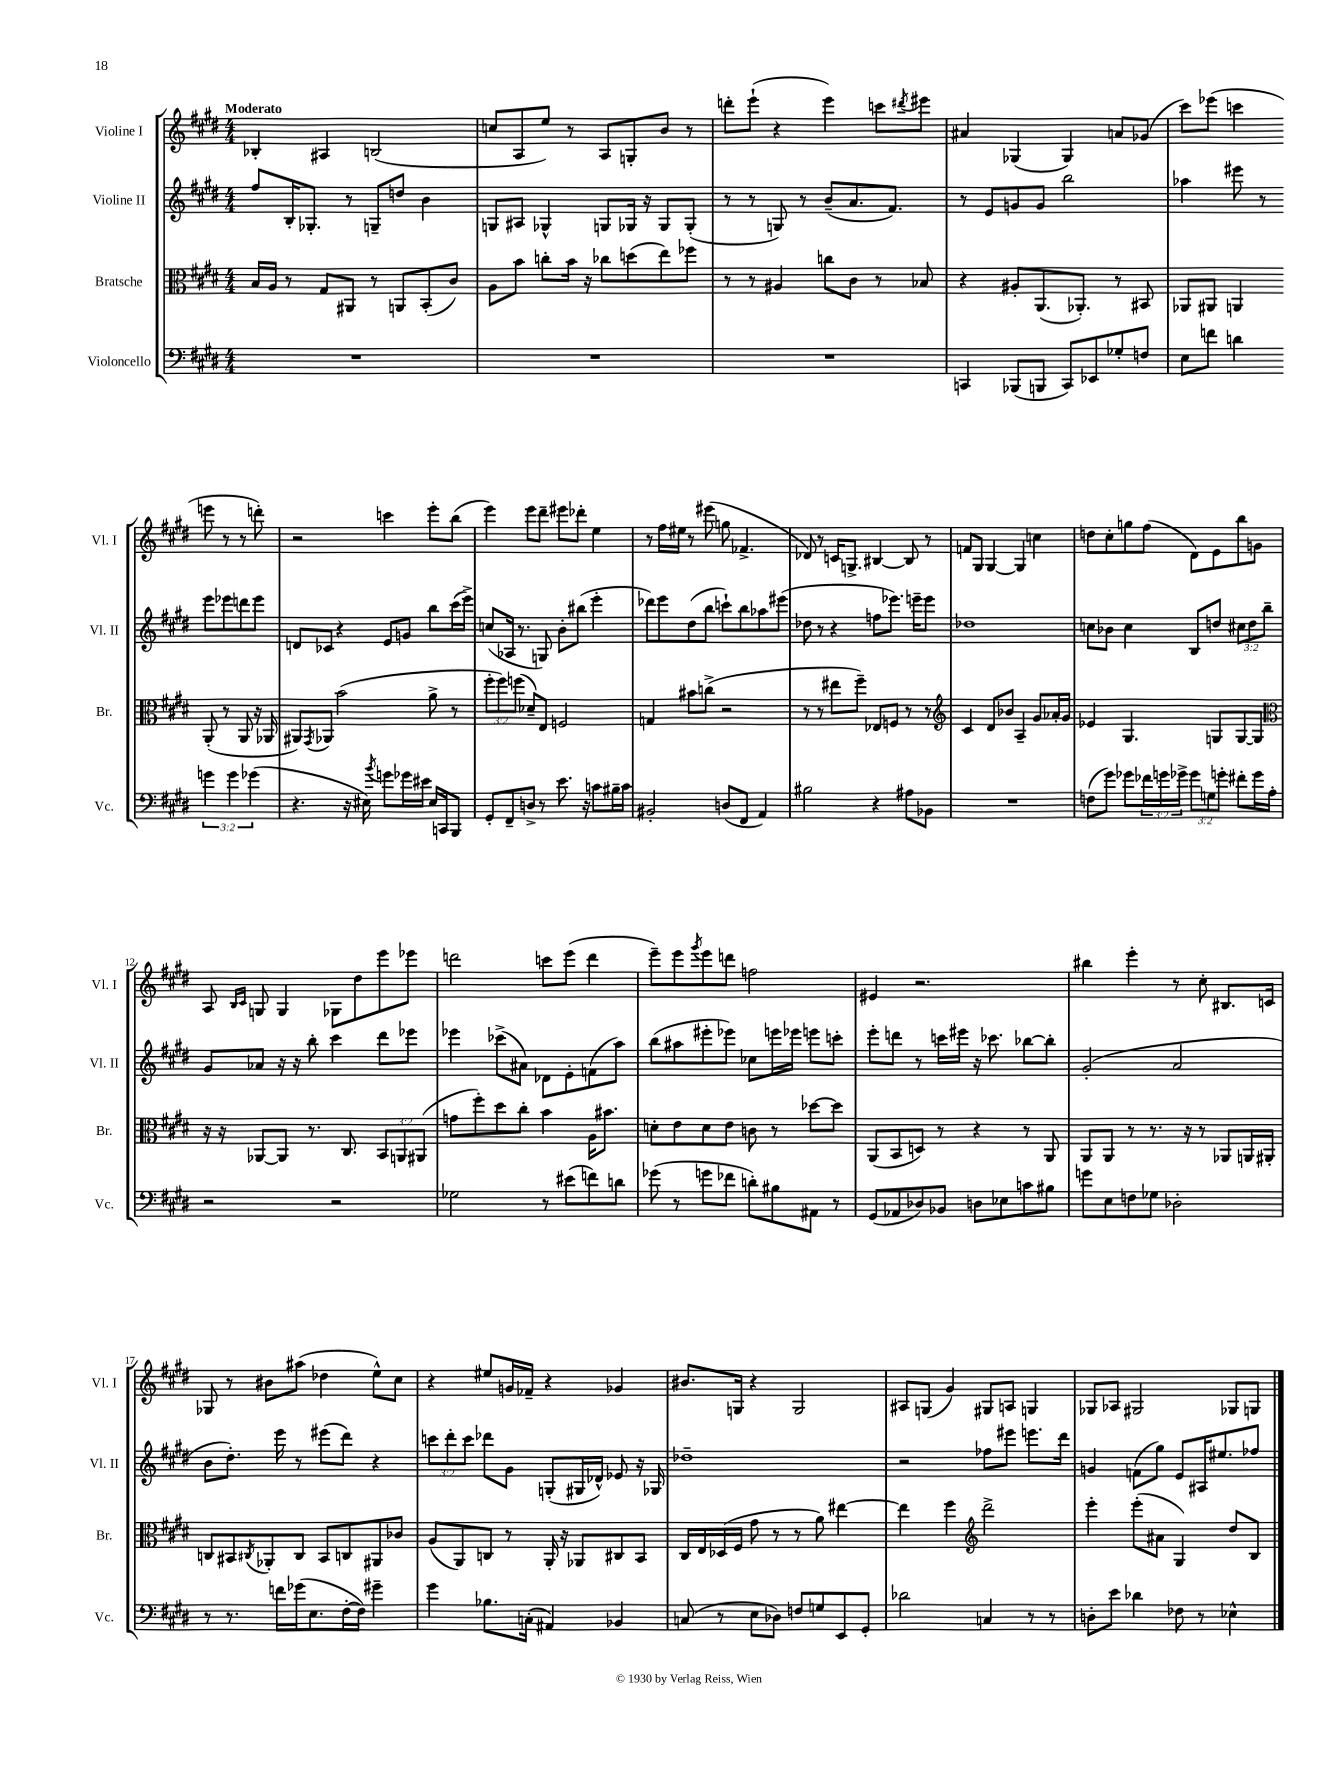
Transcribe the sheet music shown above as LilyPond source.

<<
\new StaffGroup <<
\new Staff = "s0" \with { instrumentName = "Violine I" shortInstrumentName = "Vl. I" } {
    \clef treble \key e \major \numericTimeSignature \time 4/4 \tempo "Moderato"
    bes4-. ais4 b2( |
    c''8 a8 e''8) r8 a8 g8-. b'8 r8 |
    d'''8-. e'''8-!( r4 e'''4) c'''8 \acciaccatura { dis'''8 } eis'''8 |
    ais'4 ges4( ges4) a'8 ges'8( |
    cis'''8) ees'''8( c'''4 e'''8 r8 r8 d'''8-.) |
    r2 c'''4 e'''8-. b''8( |
    e'''4) e'''8 dis'''8-- eis'''8 des'''8-. e''4 |
    r8 fis''16 eis''16 r8 eis'''8( g''8 fes'4.-> |
    des'8) r8 c'16 g8.-> bis4~ bis8 r8 |
    f'8 gis8 gis4~ gis4 c''4 |
    d''8 cis''8-. g''8 fis''8( dis'8) e'8 b''8 g'8 |
    a8 \grace { b16 cis'16 } g8 g4 ges8 dis''8 e'''8 ees'''8 |
    d'''2 c'''8 e'''8( d'''4 |
    e'''8--) e'''8 \acciaccatura { gis'''8 } e'''8 d'''8 f''2 |
    eis'4 r2. |
    bis''4 e'''4-. r8 cis''8-. bis8. c'16 |
    ges8 r8 bis'8 ais''8( des''4 e''8-^) cis''8 |
    r4 eis''8 g'16 fes'16-- r4 ges'4 |
    bis'8. g16 r4 g2 |
    ais8 g8( gis'4) gis8 a8 g4 |
    ges8 aes8 gis2 ges8 g8 \bar "|." |
}
\new Staff = "s1" \with { instrumentName = "Violine II" shortInstrumentName = "Vl. II" } {
    \clef treble \key e \major \numericTimeSignature \time 4/4 \override Staff.TupletNumber.text = #tuplet-number::calc-fraction-text
    fis''8 b16-. ges8.-. r8 g8-- d''8 b'4 |
    g8 ais8 ges4-^ g8 ges16 r16 ges8 ges8-.( |
    r8 r8 g8) r8 b'8--( a'8. fis'8.) |
    r8 e'8 g'8 g'8 b''2 |
    aes''4 eis'''8 r8 eis'''8 ees'''8 d'''8 ees'''8 |
    d'8 ces'8 r4 e'8 g'8 b''8 cis'''16( e'''16->) |
    c''8( aes16 r8. g8) b'8-. bis''8( e'''4-. |
    des'''8) e'''8 dis''8( b''8 c'''8-!) b''8 aes''8 eis'''8( |
    des''8 r8 r4 f''8 ees'''8.) e'''16-- e'''8 |
    des''1 |
    c''8 bes'8 c''4 b8 d''8 \tuplet 3/2 { cis''8 d''8 b''8-- } |
    gis'8 aes'8 r16 r16 b''8-. cis'''4 dis'''8 ees'''8 |
    ees'''4 ces'''8->( ais'8) des'8 e'8-. f'8( a''8) |
    b''8( ais''8 eis'''8-. ees'''8) ces''8 e'''16 ees'''16 e'''8 c'''8-. |
    e'''8-. d'''8 r8 c'''16 eis'''16 r16 ces'''8. bes''8~ bes''8-. |
    gis'2-.( a'2 |
    b'8 dis''8.-.) e'''16 r8 eis'''8( dis'''8) r4 |
    \tuplet 3/2 { c'''8 dis'''8-. c'''8 } des'''8 gis'8 g8-.( gis16 des'16-^) ees'8 r16 ges16 |
    des''1-- |
    r2 fes''8 eis'''8 e'''8. dis'''16 |
    g'4 f'8( gis''8) e'8 ais16 eis''8. fes''8 \bar "|." |
}
\new Staff = "s2" \with { instrumentName = "Bratsche" shortInstrumentName = "Br." } {
    \clef alto \key e \major \numericTimeSignature \time 4/4 \override Staff.TupletNumber.text = #tuplet-number::calc-fraction-text
    b16 a16 r8 gis8 ais,8 r8 a,8 b,8-.( cis'8) |
    a8 b'8 c''8-. b'16 r16 ces''8 d''8( e''8) fes''8 |
    r8 r8 ais4 c''8 cis'8 r8 bes8 |
    r4 ais8-. a,8.( aes,8.-.) r8 bis,8 |
    aes,8 ais,8 a,4 a,8-.( r8 a,8 r16 aes,16 |
    ais,8) \acciaccatura { gis,8 } aes,8 b'2( a'8-> r8 |
    \tuplet 3/2 { fis''8-. fis''8) f''8( } des'8--) e8 f2 |
    g4 bis'8 c''8->( r2 |
    r8 r8 eis''8 fis''8--) ees8 f8 r8 r8 |
    \clef treble cis'4 dis'8 bes'8 a4-- gis'8 aes'16-. gis'16 |
    ees'4 gis4. g8 g8~ g8 |
    \clef alto r16 r16 aes,8~ aes,8 r8. cis8. \tuplet 3/2 { b,8 a,8 ais,8( } |
    g'8 fis''8-.) dis''8 cis''8-. b'4 a16 bis'8. |
    d'8-. e'8 d'8 e'8 c'8 r8 des''8~ des''8 |
    a,8( b,8 d8) r8 r4 r8 a,8 |
    a,8 a,8 r8 r8. r16 r8 aes,8 a,16 ais,16-. |
    c8 bis,8 \acciaccatura { cis8 } aes,8-. cis8 bis,8 c8 ais,8 ces'8 |
    a8( a,8) c8 r8 a,16-. r16 aes,8 cis8 b,8 |
    cis16 e16 des16( fis16 gis'8 r8 r8 a'8) eis''4~ |
    eis''4 fis''4 \clef treble dis'''2-> |
    e'''4-. e'''8-.( ais'8 gis4) dis''8 b8 \bar "|." |
}
\new Staff = "s3" \with { instrumentName = "Violoncello" shortInstrumentName = "Vc." } {
    \clef bass \key e \major \numericTimeSignature \time 4/4 \override Staff.TupletNumber.text = #tuplet-number::calc-fraction-text
    R1 |
    R1 |
    R1 |
    c,4 bes,,8( b,,8 c,8) ees,8 ges8-. f8 |
    e8 f'8 d'4 \tuplet 3/2 { g'4 g'4 ges'4( } |
    r4. r16 eis16) \acciaccatura { b'8 } g'8 ges'16 eis'16 eis16 c,16 b,,8 |
    gis,8-. fis,8-- d8-> r8 e'8. r16 c'8 bis16-- c'16 |
    bis,2-. d8( fis,8 a,4) |
    bis2 r4 ais8 bes,8 |
    R1 |
    f8( gis'8) ges'8 \tuplet 3/2 { fes'16 g'16 ges'16-> } \tuplet 3/2 { ges'8 g8 g'8-. } fis'8-. g'16 a16-. |
    r2 r2 |
    ges2 r8 eis'8( f'8) d'8 |
    ges'8( r8 g'8 fes'8 d'8-.) bis8 ais,8 r8 |
    gis,8( aes,8 des8) bes,8 d8 ees8 c'8 bis8 |
    g'8 e8 f8 ges8 des2-. |
    r8 r8. f'16 ges'16( e8. fis16~-. fis16) gis'4-- |
    gis'4 bes8. c16-.( ais,4) bes,4 |
    c8( r8 e8 des8) f8 g8 e,8 gis,8-. |
    des'2 c4 r8 r8 |
    d8-. e'8 des'4 fes8 r8 ees4-^ \bar "|." |
}
>>
>>
